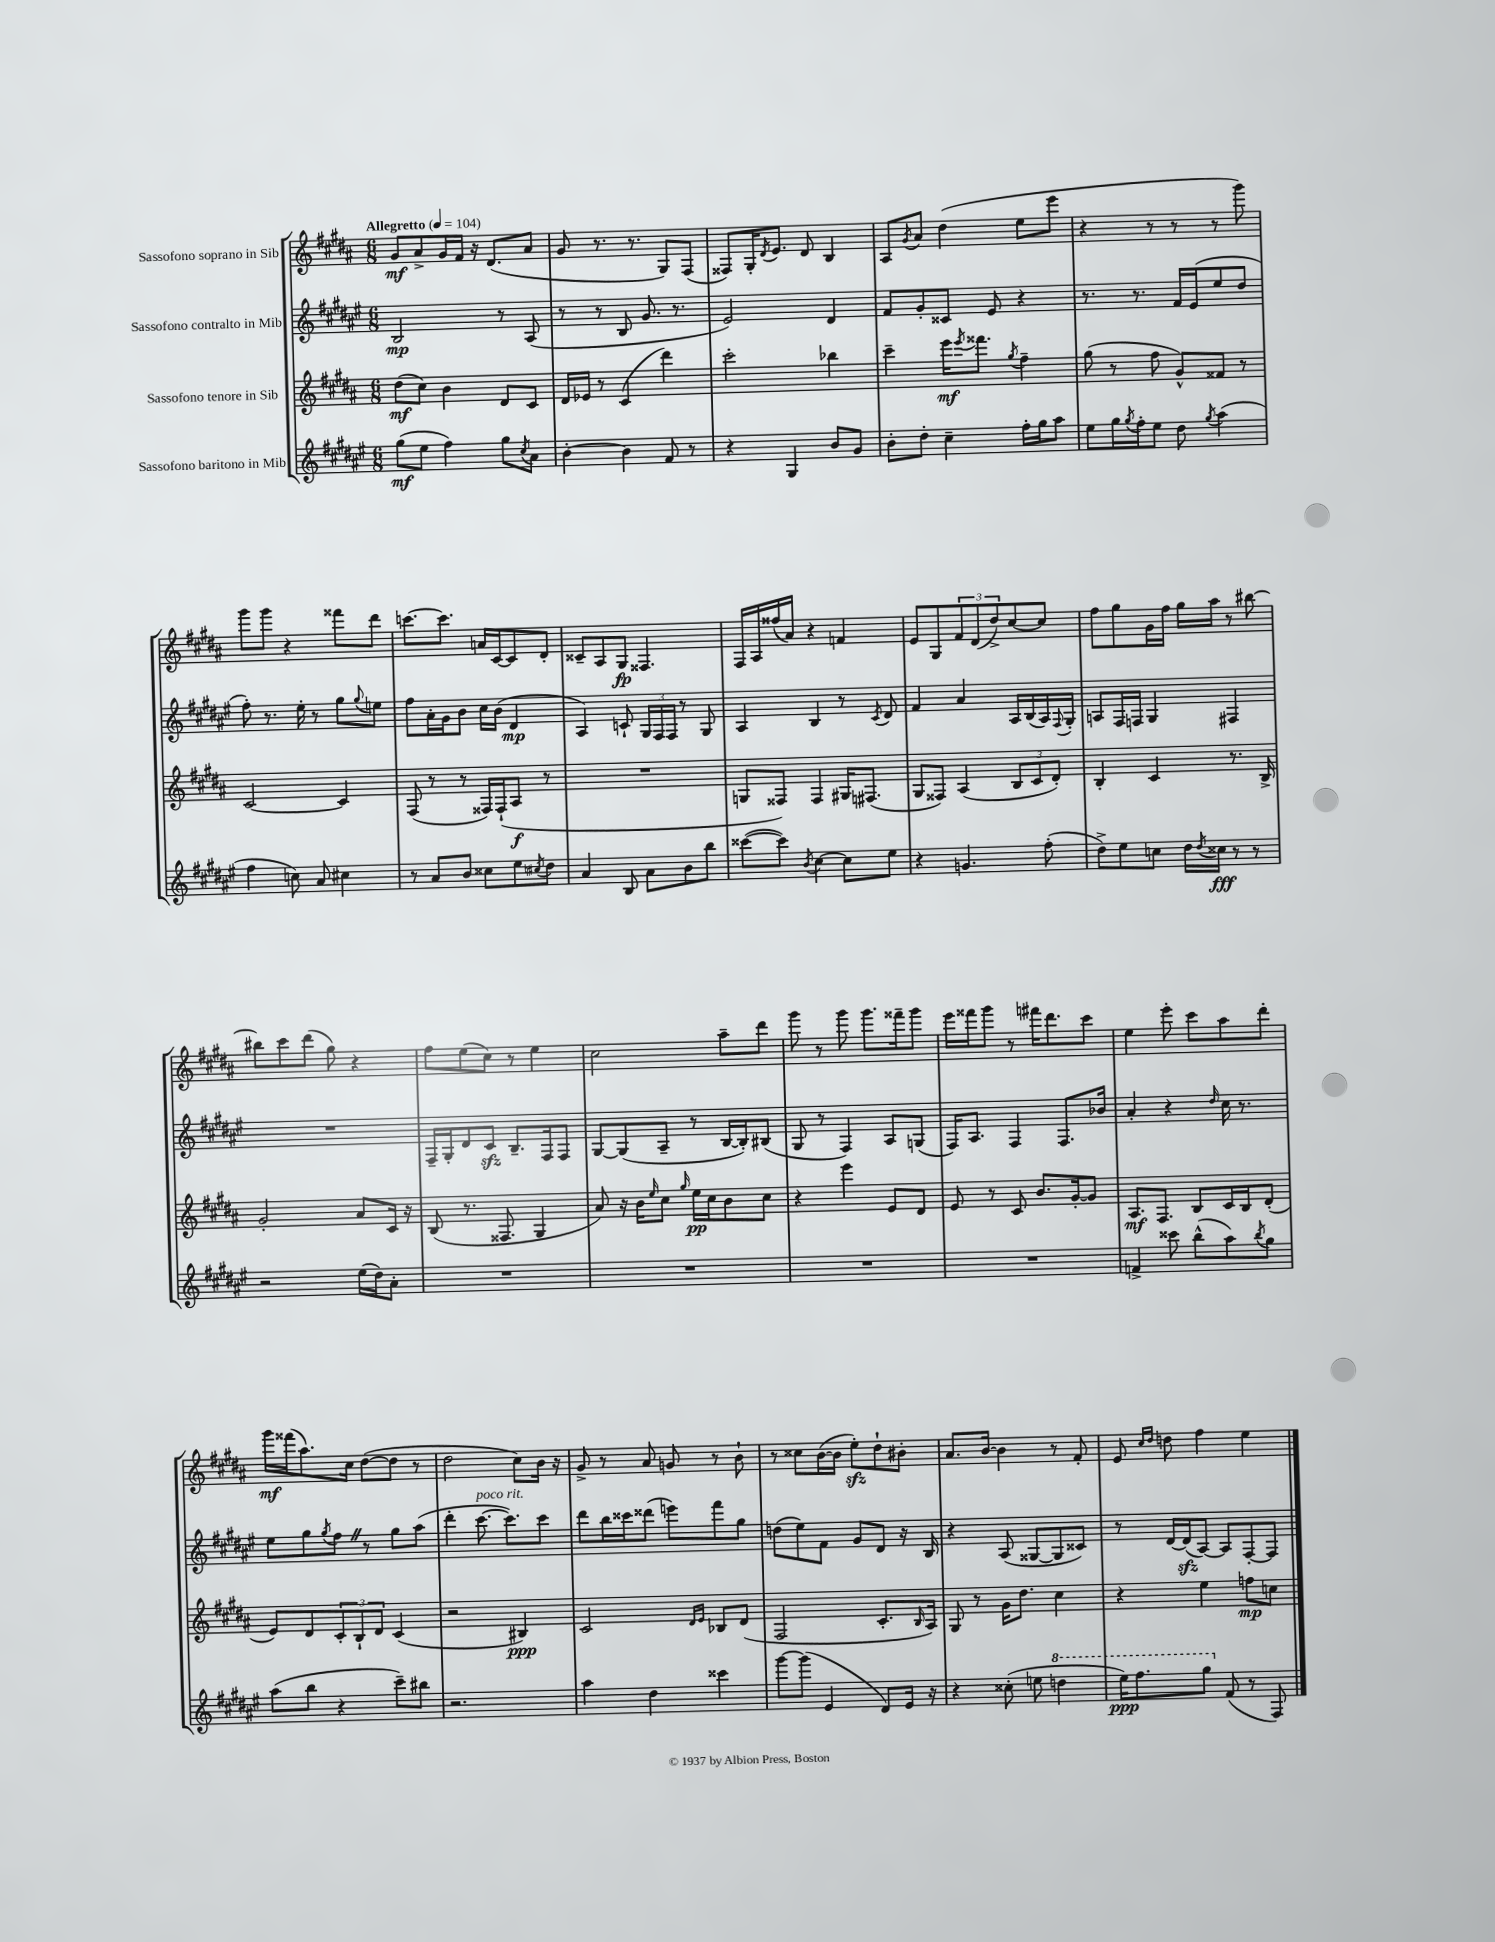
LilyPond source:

<<
\new StaffGroup <<
\new Staff = "s0" \with { instrumentName = "Sassofono soprano in Sib" } {
    \clef treble \key b \major \numericTimeSignature \time 6/8 \tempo "Allegretto" 4 = 104
    gis'8\mf ais'8-> gis'16 fis'16 r16 dis'8.( ais'8 |
    gis'8 r8. r8. gis8) fis8( |
    fisis8) gis16-. \acciaccatura { dis'8 } e'8. dis'8 b4 |
    ais8 \acciaccatura { gis'8 } ais'8 dis''4( e''8 e'''8 |
    r4 r8 r8 r8 gis'''8) |
    gis'''8 gis'''8 r4 fisis'''8 dis'''8 |
    c'''8.~ c'''8. a'16 cis'16~ cis'8 dis'8-. |
    cisis'8-- ais8 gis8\fp fisis4. |
    fis16 ais16 fisis''16( ais'16) r4 f'4 |
    e'8 gis8 \tuplet 3/2 { fis'8 dis'8( dis''8->) } cis''8~ cis''8 |
    fis''8 gis''8 gis'16 fis''16 gis''16 ais''16 r8 bis''8~ |
    bis''8 cis'''8 dis'''8( gis''8) r4 |
    fis''8 e''8( cis''8) r8 e''4 |
    cis''2 ais''8-- dis'''8 |
    gis'''8 r8 gis'''8 gis'''8. fisis'''16-- gis'''8 |
    e'''16 fisis'''16 gis'''8 r8 fis'''16 dis'''8. cis'''8 |
    e''4 e'''8-. cis'''8 ais''8 dis'''8-. |
    gis'''16\mf fisis'''16( ais''8.) cis''16 dis''8~( dis''8 r8 |
    dis''2 cis''8) b'16 r16 |
    gis'8-> r8 ais'8 g'8 r8 b'8-! |
    r8 cisis''8 b'16~( b'16 e''8-.\sfz) dis''8-! bis'8-. |
    ais'8. b'16~ b'4 r8 fis'8-. |
    e'8 \grace { cis''16 dis''16 } d''8 fis''4 e''4 \bar "|." |
}
\new Staff = "s1" \with { instrumentName = "Sassofono contralto in Mib" } {
    \clef treble \key fis \major \numericTimeSignature \time 6/8
    b2\mp r8 ais8( |
    r8 r8 b8 gis'8. r8. |
    eis'2) dis'4 |
    fis'8 gis'8-. cisis'8 eis'8 r4 |
    r8. r8. fis'16 eis'16( eis''8 dis''8 |
    fis''8-.) r8. eis''16-. r8 gis''8 \appoggiatura { gis''8 } e''8 |
    fis''8 ais'16-. gis'16 b'8 cis''16 b'16( dis'4\mp |
    ais4) c'8-! \tuplet 3/2 { gis16 fis16 fis16 } r8 gis8 |
    ais4 b4 r8 \acciaccatura { cis'8 } dis'8 |
    fis'4 ais'4 ais16 b16( ais16) \appoggiatura { fis8 } gis16-. |
    a8 fis16 f16 gis4 fis4 |
    R2. |
    fis16-- gis16-. dis'8 cis'8\sfz b8.-- fis16 fis8 |
    gis8~ gis8( ais8-- r8 b16~ b16-.) bis8( |
    gis8 r8 fis4) ais8 g8( |
    fis16) ais8. fis4 fis8. bes'16 |
    ais'4-. r4 \grace { dis''16 } cis''16 r8. |
    eis''8 gis''8 \acciaccatura { gis''8 } fis''8 \once \override BreathingSign.text = \markup { \musicglyph "scripts.caesura.straight" } \breathe r8 gis''8 ais''8( |
    dis'''4-. cis'''8.~^\markup { \italic "poco rit." } cis'''8.) cis'''8 |
    dis'''8 b''16 cisis'''16 disis'''8( e'''8) fis'''8 gis''8 |
    d''8( eis''8) fis'8 gis'8 dis'8 r16 b16 |
    r4 ais8( gisis8~ gisis8 cisis'8) |
    r8 dis'16~ dis'16\sfz( ais8~) ais8 fis8~-. fis8 \bar "|." |
}
\new Staff = "s2" \with { instrumentName = "Sassofono tenore in Sib" } {
    \clef treble \key b \major \numericTimeSignature \time 6/8
    dis''8\mf( cis''8) b'4 dis'8 cis'8 |
    dis'16 ees'16 r8 cis'4( dis'''4) |
    cis'''2-. bes''4 |
    cis'''4-- e'''16\mf \acciaccatura { e'''8 } fisis'''8. \acciaccatura { gis''8 } fis''4-- |
    gis''8( r8 fis''8 gis'8-^) fisis'8 r8 |
    cis'2~ cis'4 |
    fis8( r8 r8 fisis16) fisis16-!( ais8\f r8 |
    R2. |
    g8 fisis8) fisis4 gis16 fis8.( |
    gis8 fisis8) ais4( \tuplet 3/2 { b8 cis'8 dis'8-.) } |
    b4-. cis'4 r8. b16-> |
    gis'2-. ais'8 cis'16 r16 |
    b8( r8. fisis8. gis4 |
    ais'8) r16 b'16 \grace { e''16 } cis''8 \grace { gis''16 } e''16\pp cis''16 b'8 cis''8 |
    r4 e'''4 e'8 dis'8 |
    e'8 r8 cis'8 b'8. gis'16~-. gis'8 |
    ais8.\mf fis8. b8 cis'16 b16 dis'8-.( |
    e'8) dis'8 \tuplet 3/2 { cis'8-. b8-! dis'8 } cis'4( |
    r2 bis4\ppp) |
    cis'2 \grace { dis'16 e'16 } bes8 dis'8( |
    fis2 cis'8.-. \grace { b16 } ais16) |
    gis8 r8 gis'16 dis''8. cis''4 |
    r4 e''4 f''8\mp c''8 \bar "|." |
}
\new Staff = "s3" \with { instrumentName = "Sassofono baritono in Mib" } {
    \clef treble \key fis \major \numericTimeSignature \time 6/8
    gis''8\mf( eis''8 fis''4) gis''8 \acciaccatura { cis''8 } ais'8 |
    b'4~-. b'4 fis'8 r8 |
    r4 gis4 b'8 gis'8 |
    b'8-. dis''8-. cis''4-- fis''16-. gis''16 ais''8 |
    eis''8 gis''16 \acciaccatura { gis''8 } fis''16-. eis''8 dis''8 \acciaccatura { gis''8 } ais''4( |
    fis''4 c''8) ais'8 cis''4 |
    r8 ais'8 b'8 cisis''8 eis''8 \acciaccatura { cis''8 } dis''8 |
    ais'4 b8 ais'8 b'8 b''8 |
    cisis'''8~( cisis'''8) \acciaccatura { b'8 } cis''4~ cis''8 eis''8 |
    r4 g'4. fis''8-.( |
    dis''8->) eis''8 c''8 dis''16 \acciaccatura { dis''8 } cisis''16\fff r8 r8 |
    r2 eis''16( dis''16) ais'8-. |
    R2. |
    R2. |
    R2. |
    R2. |
    f'4-> cisis'''8 b''8-^( ais''8) \acciaccatura { b''8 } gis''8 |
    ais''8( b''8 r4 cis'''8--) bis''8 |
    r2. |
    ais''4 dis''4 cisis'''4 |
    gis'''8~ gis'''8( eis'4 dis'8) eis'16 r16 |
    r4 cisis''8-.( e''8 \ottava #1 d'''4 |
    eis'''16\ppp) fis'''8. gis'''8 \ottava #0 fis'8( r8 fis8) \bar "|." |
}
>>
>>
\layout { \context { \Score \remove "Bar_number_engraver" } }
